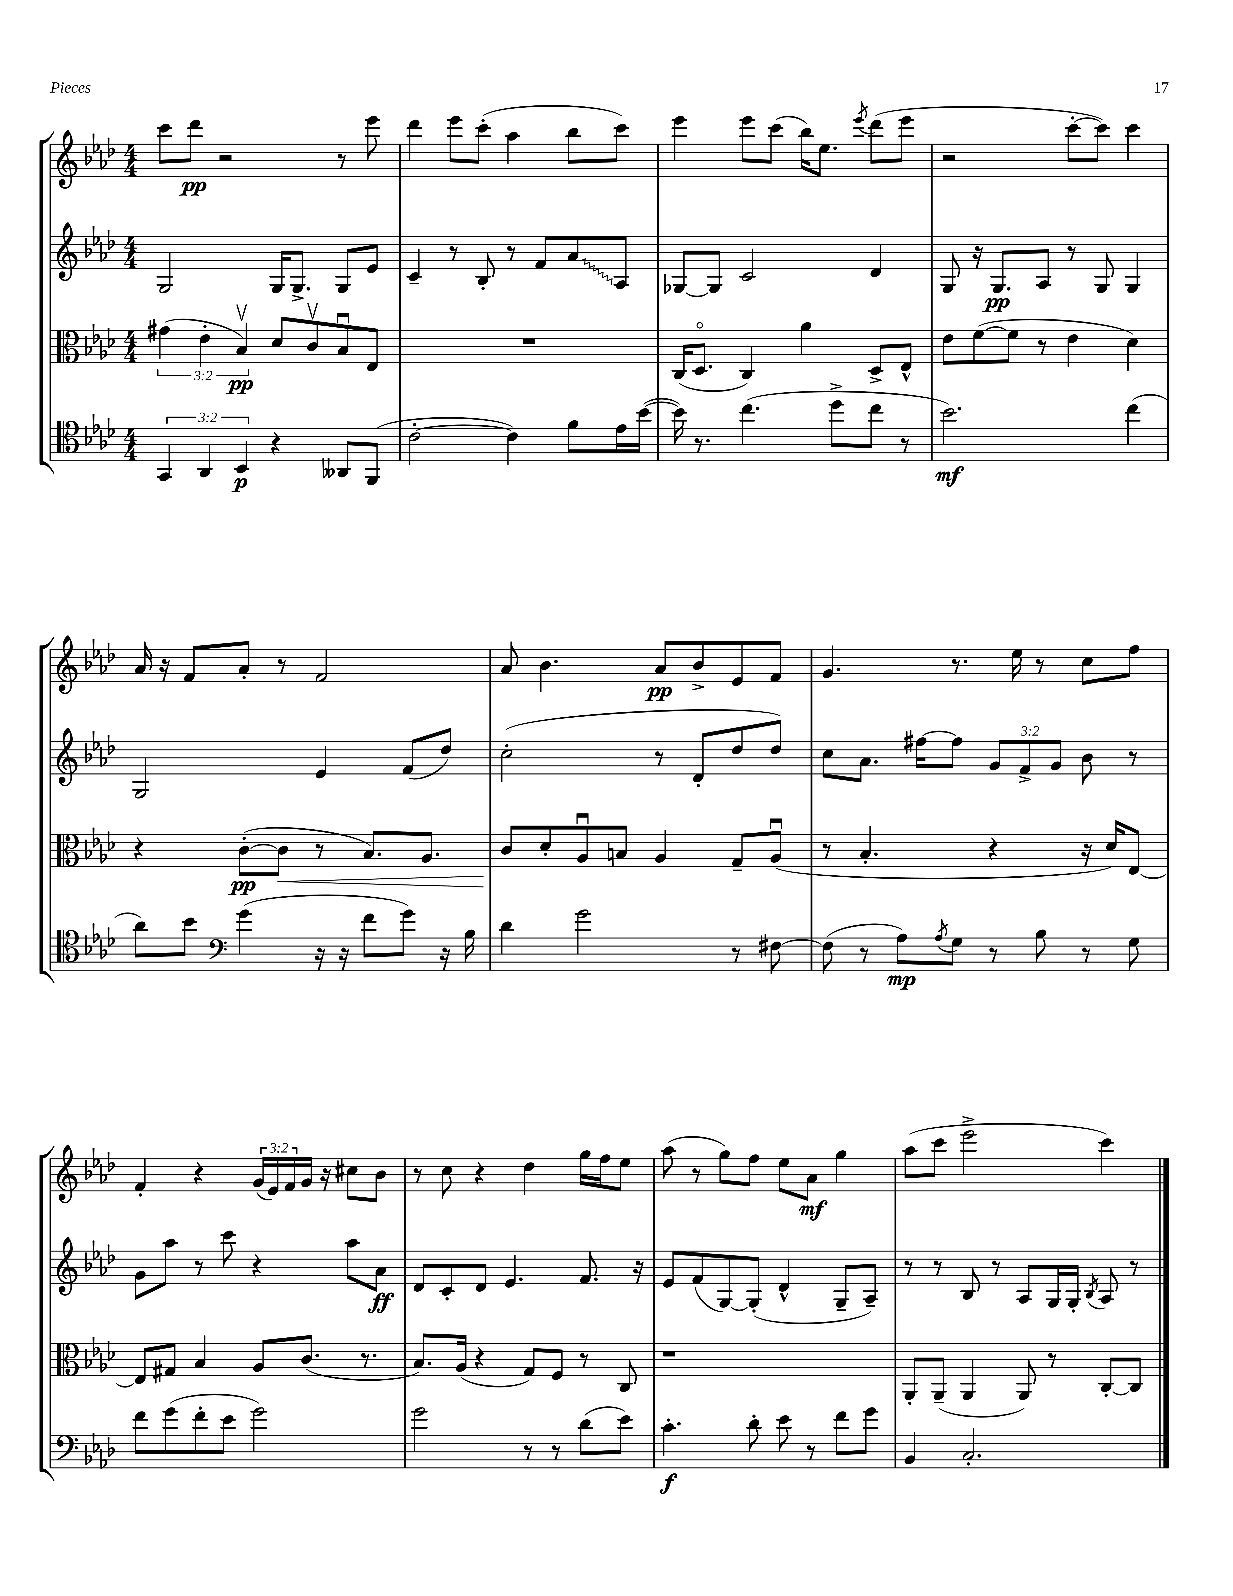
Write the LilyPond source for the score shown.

<<
\new StaffGroup <<
\new Staff = "s0" {
    \clef treble \key aes \major \numericTimeSignature \time 4/4 \override Staff.TupletNumber.text = #tuplet-number::calc-fraction-text
    c'''8 des'''8\pp r2 r8 ees'''8 |
    des'''4 ees'''8 c'''8-.( aes''4 bes''8 c'''8) |
    ees'''4 ees'''8 c'''8( bes''16) ees''8. \acciaccatura { ees'''8 } des'''8( ees'''8 |
    r2 c'''8~-. c'''8) c'''4 |
    aes'16 r16 f'8 aes'8-. r8 f'2 |
    aes'8 bes'4. aes'8\pp bes'8-> ees'8 f'8 |
    g'4. r8. ees''16 r8 c''8 f''8 |
    f'4-. r4 \tuplet 3/2 { g'16( ees'16) f'16 } g'16 r16 cis''8 bes'8 |
    r8 c''8 r4 des''4 g''16 f''16 ees''8 |
    aes''8( r8 g''8) f''8 ees''8 aes'8\mf g''4 |
    aes''8( c'''8 ees'''2-> c'''4) \bar "|." |
}
\new Staff = "s1" {
    \clef treble \key aes \major \numericTimeSignature \time 4/4 \override Staff.TupletNumber.text = #tuplet-number::calc-fraction-text
    g2 g16 g8.-> g8 ees'8 |
    c'4-- r8 bes8-. r8 f'8 \once \override Glissando.style = #'zigzag aes'8\glissando aes8 |
    ges8~ ges8 c'2 des'4 |
    g8 r16 g8.\pp aes8 r8 g8 g4 |
    g2 ees'4 f'8( des''8) |
    c''2-.( r8 des'8-. des''8 des''8) |
    c''8 aes'8. fis''16~ fis''8 \tuplet 3/2 { g'8 f'8-> g'8 } bes'8 r8 |
    g'8 aes''8 r8 c'''8 r4 aes''8 aes'8\ff |
    des'8 c'8-. des'8 ees'4. f'8. r16 |
    ees'8 f'8( g8~) g8-.( des'4-^ g8-- aes8--) |
    r8 r8 bes8 r8 aes8 g16 g16-. \acciaccatura { bes8 } aes8 r8 \bar "|." |
}
\new Staff = "s2" {
    \clef alto \key aes \major \numericTimeSignature \time 4/4 \override Staff.TupletNumber.text = #tuplet-number::calc-fraction-text
    \tuplet 3/2 { gis'4( ees'4-. bes4\upbow\pp) } des'8 c'8\upbow bes8\downbow ees8 |
    R1 |
    c16( des8.\flageolet c4) aes'4 des8-> ees8-^ |
    ees'8 f'8~( f'8 r8 ees'4 des'4) |
    r4 c'8~-.\pp( c'8\< r8 bes8.) aes8. |
    c'8\! des'8-. aes8\downbow b8 aes4 g8-- aes8\downbow( |
    r8 bes4.-. r4 r16 des'16) ees8~ |
    ees8 gis8 bes4 aes8 c'8.( r8. |
    bes8.) aes16( r4 g8) f8 r8 c8 |
    r1 |
    aes,8-. aes,8--( aes,4 aes,8) r8 c8~-. c8 \bar "|." |
}
\new Staff = "s3" {
    \clef tenor \key aes \major \numericTimeSignature \time 4/4 \override Staff.TupletNumber.text = #tuplet-number::calc-fraction-text
    \tuplet 3/2 { g,4 aes,4 bes,4\p } r4 aeses,8 f,8( |
    c'2~-. c'4) f'8 ees'16 bes'16~( |
    bes'16) r8. c''4.( des''8-> c''8 r8 |
    bes'2.\mf) c''4( |
    aes'8) bes'8 \clef bass g'4( r16 r16 f'8 g'8) r16 bes16 |
    des'4 g'2 r8 fis8~ |
    fis8( r8 aes8\mp) \acciaccatura { aes8 } g8 r8 bes8 r8 g8 |
    f'8 g'8( f'8-. ees'8 g'2) |
    g'2 r8 r8 des'8( ees'8) |
    c'4.-.\f des'8-. ees'8 r8 f'8 g'8 |
    bes,4 c2.-. \bar "|." |
}
>>
>>
\layout { \context { \Score \remove "Bar_number_engraver" } }
